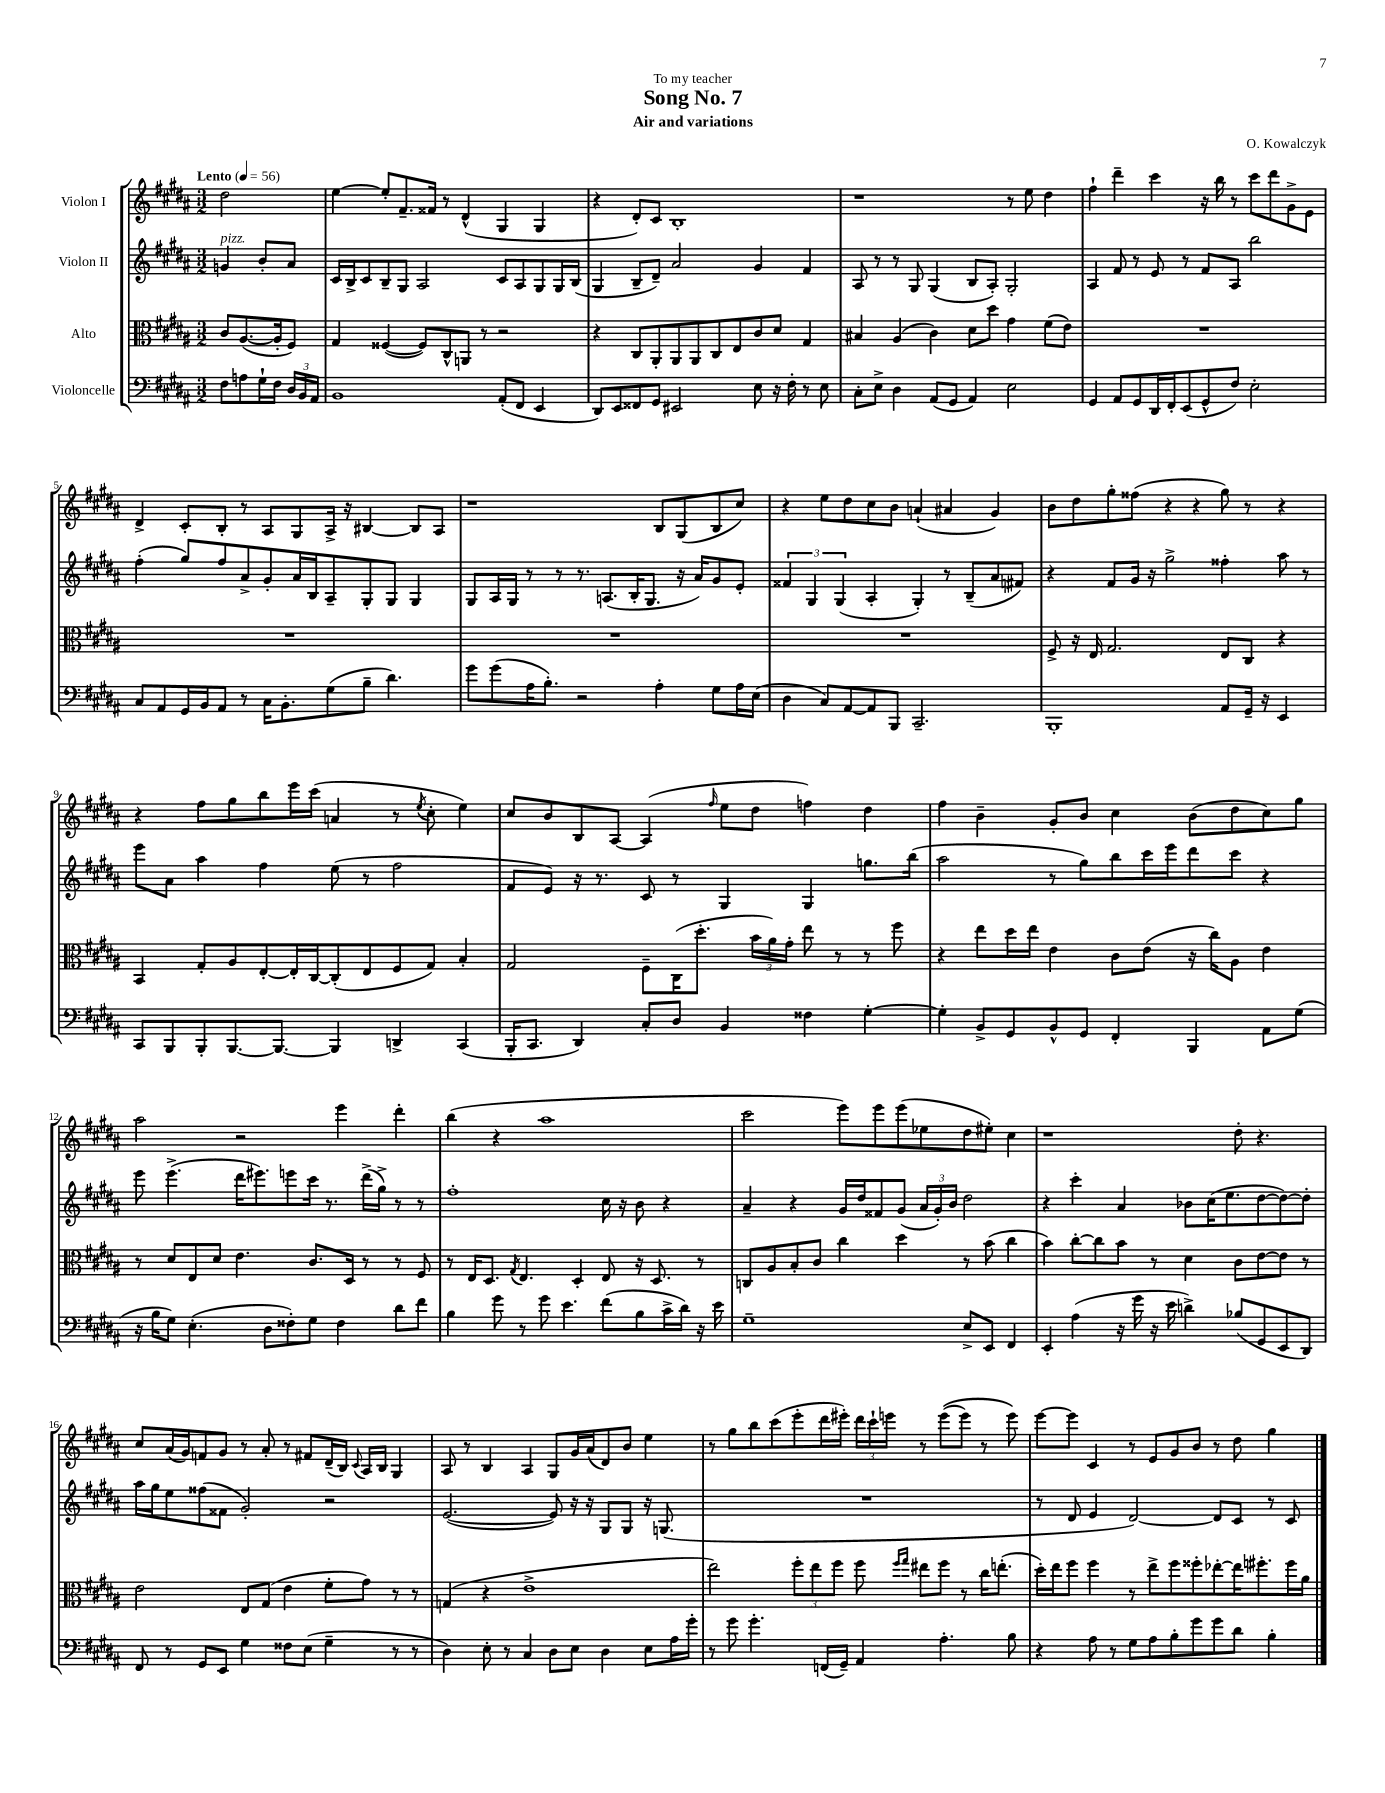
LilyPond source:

\header { title = "Song No. 7" composer = "O. Kowalczyk" subtitle = "Air and variations" dedication = "To my teacher" }
<<
\new StaffGroup <<
\new Staff = "s0" \with { instrumentName = "Violon I" } {
    \clef treble \key b \major \numericTimeSignature \time 3/2 \partial 2 \tempo "Lento" 4 = 56
    \autoBeamOff dis''2 |
    e''4~ e''8[-. fis'8.-- fisis'16] r8 dis'4-^( gis4 gis4 |
    r4 dis'8[-.) cis'8] b1-. |
    r1 r8 e''8 dis''4 |
    fis''4-! dis'''4-- cis'''4 r16 b''16 r8 cis'''8[ dis'''8 gis'8-> e'8] |
    dis'4-> cis'8[-. b8]-. r8 ais8[ gis8 ais16]-> r16 bis4~ bis8[ ais8] |
    r1 b8[ gis8( b8 cis''8]) |
    r4 e''8[ dis''8 cis''8 b'8] a'4-!( ais'4 gis'4) |
    b'8[ dis''8 gis''8-. fisis''8]( r4 r4 gis''8) r8 r4 |
    r4 fis''8[ gis''8 b''8 e'''16 cis'''16]( a'4 r8 \acciaccatura { e''8 } cis''8-. e''4) |
    cis''8[ b'8 b8 ais8]~ ais4( \grace { fis''16 } e''8[ dis''8] f''4) dis''4 |
    fis''4 b'4-- gis'8[-. b'8] cis''4 b'8[( dis''8 cis''8) gis''8] |
    ais''2 r2 e'''4 dis'''4-. |
    b''4( r4 ais''1 |
    cis'''2 e'''8[) e'''8 e'''8( ees''8 dis''8 eis''8]-.) cis''4 |
    r1 dis''8-. r4. |
    cis''8[ ais'16( gis'16) f'8 gis'8] r8 ais'8-. r8 fis'8[ dis'16--( b16]) \appoggiatura { cis'8 } ais16[ b16] gis4 |
    ais8 r8 b4 ais4 gis8[ gis'16 ais'16( dis'8) b'8] e''4 |
    r8 gis''8[ b''8 cis'''8( e'''8-. dis'''16 eis'''16]-.) \tuplet 3/2 { dis'''16[ cis'''16-! e'''16] } r8 e'''8[(\( e'''8]) r8 e'''8\) |
    e'''8[~ e'''8] cis'4 r8 e'8[ gis'8 b'8] r8 dis''8 gis''4 \bar "|." |
}
\new Staff = "s1" \with { instrumentName = "Violon II" } {
    \clef treble \key b \major \numericTimeSignature \time 3/2 \partial 2
    \autoBeamOff g'4^\markup { \italic "pizz." } b'8[-. ais'8] |
    cis'16[ b16-> cis'8 b8-- gis8] ais2 cis'8[ ais8 gis8 gis16 b16]( |
    gis4 b8[-- dis'8]--) ais'2 gis'4 fis'4 |
    ais8 r8 r8 gis8 gis4( b8[ ais8]-.) gis2-. |
    ais4 fis'8 r8 e'8 r8 fis'8[ ais8] b''2 |
    fis''4-.( gis''8[) fis''8 ais'8-> gis'8-. ais'16 b16 ais8-- gis8-. gis8] gis4 |
    gis8[ ais16 gis16] r8 r8 r8. a8.[( b16-. gis8.] r16 ais'16[) gis'8 e'8]-. |
    \tuplet 3/2 { fisis'4 gis4 gis4( } ais4-. gis4-.) r8 b8[--( ais'8 fis'8]) |
    r4 fis'8[ gis'16] r16 gis''2-> fisis''4-. ais''8 r8 |
    e'''8[ ais'8] ais''4 fis''4 e''8( r8 fis''2 |
    fis'8[ e'8]) r16 r8. cis'8 r8 gis4 gis4 g''8.[ b''16]( |
    ais''2 r8 gis''8[) b''8 cis'''16 e'''16 dis'''8 cis'''8] r4 |
    e'''8 e'''4.->( dis'''16[ eis'''8.) e'''8 cis'''16] r8. dis'''16[->( gis''16]->) r8 r8 |
    fis''1-. cis''16 r16 b'8 r4 |
    ais'4-- r4 gis'16[ dis''16 fisis'8 gis'8]( \tuplet 3/2 { ais'16[ gis'16-.) b'16] } dis''2 |
    r4 cis'''4-. ais'4 bes'8[ cis''16( e''8. dis''8~ dis''8~) dis''8]-. |
    ais''16[ gis''16 e''8 fisis''8( fisis'8] gis'2-.) r2 |
    e'2.~( e'8) r16 r16 gis8[ gis8] r16 g8.( |
    R1. |
    r8 dis'8 e'4 dis'2~) dis'8[ cis'8] r8 cis'8 \bar "|." |
}
\new Staff = "s2" \with { instrumentName = "Alto" } {
    \clef alto \key b \major \numericTimeSignature \time 3/2 \partial 2
    \autoBeamOff cis'8[ ais8.~( ais16-. fis8]) |
    gis4 fisis4~( fisis8[) cis8-^ a,8] r8 r2 |
    r4 cis8[ ais,8-. ais,8 ais,8 cis8 e8 cis'8 dis'8] gis4 |
    bis4 ais4( cis'4) dis'8[ dis''8] gis'4 fis'8[( e'8]) |
    R1. |
    R1. |
    R1. |
    R1. |
    fis8-> r16 e16 gis2. e8[ cis8] r4 |
    b,4 gis8[-. ais8 e8~-. e16-. cis16~ cis8-.( e8 fis8 gis8]) b4-. |
    gis2 fis8[-- cis16( dis''8.]-. \tuplet 3/2 { b'16[ ais'16) gis'16]-. } e''8 r8 r8 fis''8 |
    r4 e''8[ dis''16 e''16] e'4 cis'8[ e'8]( r16 cis''16[) ais8] e'4 |
    r8 dis'8[ e8 dis'8] e'4. cis'8.[ dis16] r8 r8 fis8 |
    r8 e16[ dis8.] \acciaccatura { gis8 } e4. dis4-. e8 r16 dis8. r8 |
    c8[ ais8 b8-. cis'8] cis''4 dis''4 r8 b'8( cis''4 |
    b'4) cis''8[~-. cis''8 b'8] r8 dis'4 cis'8[ e'8~ e'8] r8 |
    e'2 e8[ gis8]( e'4 fis'8[-. gis'8]) r8 r8 |
    g4( r4 e'1-> |
    e''2) \tuplet 3/2 { fis''8[-. e''8 fis''8] } fis''8 \grace { fis''16[ gis''16] } eis''8[ fis''8] r8 cis''16[ e''8.]-.( |
    dis''16[-.) e''16 fis''8] fis''4 r8 e''8[-> fis''8 fisis''8-. ees''8~-. ees''16 fis''8.-. fis''16 ais'16] \bar "|." |
}
\new Staff = "s3" \with { instrumentName = "Violoncelle" } {
    \clef bass \key b \major \numericTimeSignature \time 3/2 \partial 2
    \autoBeamOff fis8[ a8 gis16-! fis16] \tuplet 3/2 { dis16[ b,16 ais,16] } |
    b,1 ais,8[-.( fis,8] e,4 |
    dis,8[) e,8 fisis,8 gis,8] eis,2 e8 r16 fis16-. r8 e8 |
    cis8[-. e8]-> dis4 ais,8[( gis,8] ais,4) e2 |
    gis,4 ais,8[ gis,8 dis,16 fis,16-. e,8( gis,8-^ fis8]) e2-. |
    cis8[ ais,8 gis,16 b,16 ais,8] r8 cis16[ b,8.-. gis8( b8]-- dis'4.) |
    gis'8[ gis'8( ais16 b8.]-.) r2 ais4-. gis8[ ais16 e16]( |
    dis4 cis8[) ais,8~ ais,8 b,,8] cis,2.-- |
    b,,1-. ais,8[ gis,16]-- r16 e,4 |
    cis,8[ b,,8 b,,8-. b,,8.~ b,,8.]~ b,,4 d,4-> cis,4( |
    b,,16[-. cis,8.] dis,4) cis8[-. dis8] b,4 fisis4 gis4~-. |
    gis4-. b,8[-> gis,8 b,8-^ gis,8] fis,4-. b,,4 ais,8[ gis8]( |
    r16 b16[ gis8]) e4.-.( dis8[ fisis8-.) gis8] fisis4 dis'8[ fis'8] |
    b4 gis'8 r8 gis'8 e'4. fis'8[( b8 cis'16-> dis'16]) r16 e'16 |
    gis1-- e8[-> e,8] fis,4 |
    e,4-. ais4( r16 gis'16 r16 e'16 d'4->) bes8[( gis,8 e,8 dis,8]) |
    fis,8 r8 gis,8[ e,8] gis4 fisis8[ e8]( gis4-- r8 r8 |
    dis4) e8-. r8 cis4 dis8[ e8] dis4 e8[ ais16 gis'16]-. |
    r8 gis'8 gis'4.-. f,16[( gis,16]--) ais,4 ais4.-. b8 |
    r4 ais8 r8 gis8[ ais8 b8-. gis'8 gis'8 dis'8] b4-. \bar "|." |
}
>>
>>
